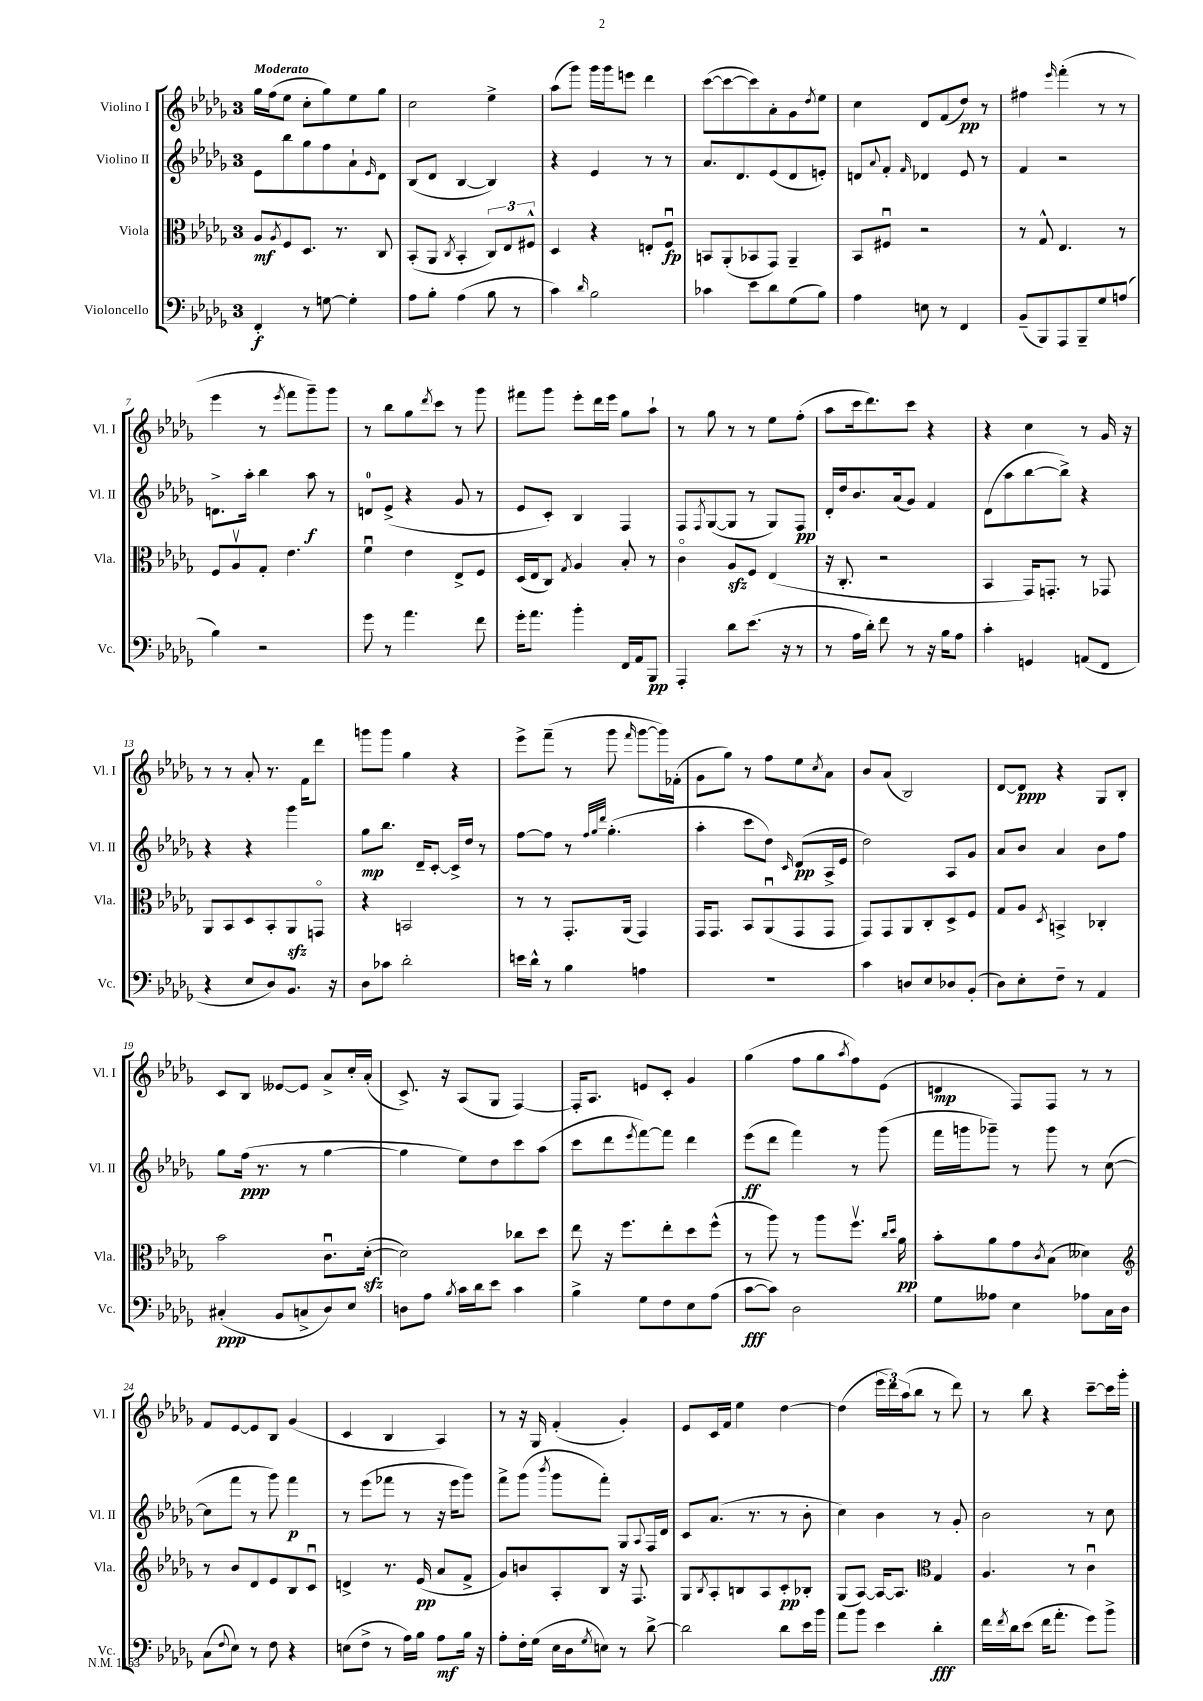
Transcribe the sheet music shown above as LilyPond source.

<<
\new StaffGroup <<
\new Staff = "s0" \with { instrumentName = "Violino I" shortInstrumentName = "Vl. I" } {
    \clef treble \key des \major \once \override Staff.TimeSignature.style = #'single-digit \time 3/4 \tempo "Moderato"
    ges''16 f''16( ees''8 c''8-. ges''8) ees''8 ges''8 |
    c''2 ees''4-> |
    aes''8( ges'''8) ges'''16 ges'''16 e'''8 des'''4 |
    c'''8~( c'''8~ c'''8) aes'8-. ges'8 \acciaccatura { des''8 } ees''8 |
    c''4 des'8 f'8( des''8\pp) r8 |
    fis''4 \grace { ees'''16 } f'''4-.( r8 r8 |
    ees'''4 r8 \acciaccatura { ees'''8 } f'''8 ges'''8--) ges'''8 |
    r8 bes''8 ges''8 \acciaccatura { des'''8 } c'''8 r8 ges'''8 |
    fis'''8 ges'''8 ees'''8-. des'''16 ees'''16 ges''8 aes''8-! |
    r8 ges''8 r8 r8 ees''8 f''8-.( |
    aes''8 c'''16 des'''8.) c'''8 r4 |
    r4 c''4 r8 ges'16 r16 |
    r8 r8 aes'8-. r8. f'16 des'''8 |
    g'''8 g'''8 ges''4 r4 |
    ees'''8-> f'''8--( r8 ges'''8 \grace { f'''16 } ges'''8~ ges'''16) fes'16-.( |
    ges'8 ges''8) r8 f''8 ees''8 \acciaccatura { c''8 } aes'8 |
    bes'8 aes'8( bes2) |
    des'8~ des'8\ppp r4 ges8 bes8-. |
    c'8 bes8 eeses'8~ eeses'8 aes'8-> c''16-. aes'16-.( |
    c'8.->) r16 aes8( ges8 f4~) |
    f16-. aes8. e'8 c'8-. ges'4 |
    ges''4( f''8 ges''8 \acciaccatura { aes''8 } f''8) ees'8( |
    d'4\mp f8) f8 r8 r8 |
    f'8 ees'8~ ees'8 bes8 ges'4( |
    c'4 bes4 aes4) |
    r8 r16 ges16 f'4-.( ges'4-.) |
    ees'8 c'16 f'16 ees''4 des''4~ |
    des''4( \tuplet 3/2 { ees'''16 des'''16) aes''16( } bes''8 r8 des'''8) |
    r8 bes''8 r4 c'''8~-- c'''16 ges'''16-. \bar "|." |
}
\new Staff = "s1" \with { instrumentName = "Violino II" shortInstrumentName = "Vl. II" } {
    \clef treble \key des \major \once \override Staff.TimeSignature.style = #'single-digit \time 3/4
    ees'8 bes''8 ges''8 f''8 aes'8-! \grace { ees'16 } des'8 |
    bes8( des'8 bes4~ bes4) |
    r4 ees'4 r8 r8 |
    aes'8. des'8. ees'8( des'8 e'8-.) |
    d'8 \appoggiatura { aes'8 } f'8-. \grace { f'16 } des'4 ees'8 r8 |
    f'4 r2 |
    d'8.-> aes''16-. bes''4 aes''8\f r8 |
    d'8-0 ees'8->( r4 ges'8 r8 |
    ees'8 c'8-.) bes4 f4 |
    f8 \acciaccatura { f8 } ges8~( ges8 r8 ges8) f8\pp |
    des'16-. des''16 bes'8. aes'16( ges'8) f'4 |
    des'8( aes''8 bes''8~ bes''8->) r4 |
    r4 r4 ges'''4 |
    ges''8\mp bes''8. des'16-- c'8~-. c'16-> des''16 r8 |
    f''8~ f''8 r8 \grace { f''32 ges''32 des'''32 } ges''4.-.( |
    aes''4-. c'''8 des''8) \grace { c'16 } des'8\pp( aes16-> ees'16 |
    des''2) aes8 ges'8 |
    aes'8 bes'8 aes'4 bes'8 f''8 |
    ges''8 f''16\ppp( r8. r8 ges''4~ |
    ges''4 ees''8) des''8 c'''8 aes''8( |
    c'''8 des'''8 \acciaccatura { ees'''8 } f'''8~) f'''8 des'''4 |
    ees'''8\ff( des'''8 f'''4) r8 ges'''8( |
    f'''16 g'''16 ges'''8--) r8 ges'''8 r8 c''8~( |
    c''8 f'''8 r8 ges'''8) f'''4\p |
    r8 ees'''8( fes'''8 r8 r16 ees'''16 ges'''8) |
    f'''8-> ges'''8( \acciaccatura { bes'''8 } ges'''8 f'''8-.) ges8 \appoggiatura { aes8 } f16 des'16 |
    c'8 aes'8.( r8. r8 bes'8-. |
    c''4) bes'4 r8 ges'8-. |
    bes'2 r8 c''8 \bar "|." |
}
\new Staff = "s2" \with { instrumentName = "Viola" shortInstrumentName = "Vla." } {
    \clef alto \key des \major \once \override Staff.TimeSignature.style = #'single-digit \time 3/4
    aes8\mf \acciaccatura { aes8 } f8 des8. r8. c8 |
    bes,8-.( aes,8 \acciaccatura { c8 } bes,4-. \tuplet 3/2 { c8) ees8 fis8-^ } |
    des4 r4 e8-. f8\downbow\fp |
    b,8 aes,8-.( bes,8 ges,8) aes,4-- |
    bes,8 fis8\downbow r2 |
    r8 ges8-^ ees4. r8 |
    f8 aes8\upbow ges8-. ees'4. |
    f'4\downbow ees'4 ees8-> f8 |
    des16( ees16 c8) \acciaccatura { ges8 } aes4 bes8-. r8 |
    c'4\flageolet aes8\sfz f8 ees4( |
    r16 c8.-. r2 |
    bes,4 ges,16) g,8.-. r8 ges,8 |
    aes,8 bes,8 des8 bes,8-. aes,8\sfz g,8\flageolet |
    r4 b,2 |
    r8 r8 ges,8.-. aes,16( ges,4) |
    ges,16 ges,8. bes,8 aes,8\downbow( ges,8 ges,8 |
    ges,8) ges,8 aes,8 c8-. des8-> f8 |
    ges8 aes8 \acciaccatura { des8 } b,4-> ces4-. |
    bes'2 c'8.\downbow des'16~-.\sfz( |
    des'2) ces''8 des''8 |
    ees''8 r16 f''8. ees''8-. des''8 f''8-^( |
    r8 aes''8) r8 aes''8 f''8.\upbow \grace { c''16 des''16 } aes'16\pp |
    bes'8-. aes'8 ges'8 \acciaccatura { c'8 } bes8( deses'4) |
    \clef treble r8 bes'8 des'8 ees'8 bes8 c'8\downbow |
    d'4-> r8. ees'16\pp( aes'8 f'8-> |
    ges'8) b'8 aes8-. bes8 r16 f8. |
    ges8 \acciaccatura { bes8 } aes8-. b8 aes8 c'8-.\pp bes8-. |
    ges8( aes8~) aes16~ aes8. \clef alto ges4 |
    aes4. r8 c'4\downbow \bar "|." |
}
\new Staff = "s3" \with { instrumentName = "Violoncello" shortInstrumentName = "Vc." } {
    \clef bass \key des \major \once \override Staff.TimeSignature.style = #'single-digit \time 3/4
    f,4-.\f r8 g8~ g4-. |
    aes8 bes8-. aes4( bes8 r8 |
    c'4) \grace { des'16 } bes2 |
    ces'4 ees'8 des'8 ges8( bes8) |
    aes4 e8 r8 f,4 |
    bes,8--( bes,,8) aes,,8 bes,,8-- ges8 a8( |
    bes4) r2 |
    ges'8 r8 aes'4. f'8 |
    ges'16-. aes'8. bes'4-. f,16 aes,16 bes,,8\pp |
    aes,,4-. des'8 ees'8.( r16 r8 |
    r8 aes16 des'16-.) f'8 r8 r16 bes16 aes8 |
    c'4-. g,4 a,8( f,8 |
    r4 ees8 des8) bes,8. r16 |
    des8 ces'8 des'2-. |
    e'16 des'16-^ r8 bes4 a4 |
    R2. |
    c'4 d8 ees8 des8 bes,8-.( |
    des8) ees8-. f8-- r8 aes,4 |
    cis4-.\ppp( bes,8 c8-> des8) ees8 |
    d8 aes8 \acciaccatura { bes8 } c'16 des'16 ees'8 c'4 |
    bes4-> ges8 f8 ees8 aes8( |
    c'8~\fff c'8) des2 |
    ges8 aeses8 ees4 aes8 c16 des16 |
    c8( \appoggiatura { f8 } ees8) r8 f8 r4 |
    e8( f8-> r8 aes16) bes16 aes8\mf bes16 r16 |
    aes8-. f16-. ges16( ees16 des16 \acciaccatura { ges8 } e8) r8 des'8~-> |
    des'2 des'8 ees'16 bes'16 |
    aes'8 bes'8 ees'4 des'4-.\fff |
    f'16 \acciaccatura { f'8 } des'16 ees'8( f'16 aes'8.-. ges'8) bes'8-> \bar "|." |
}
>>
>>
